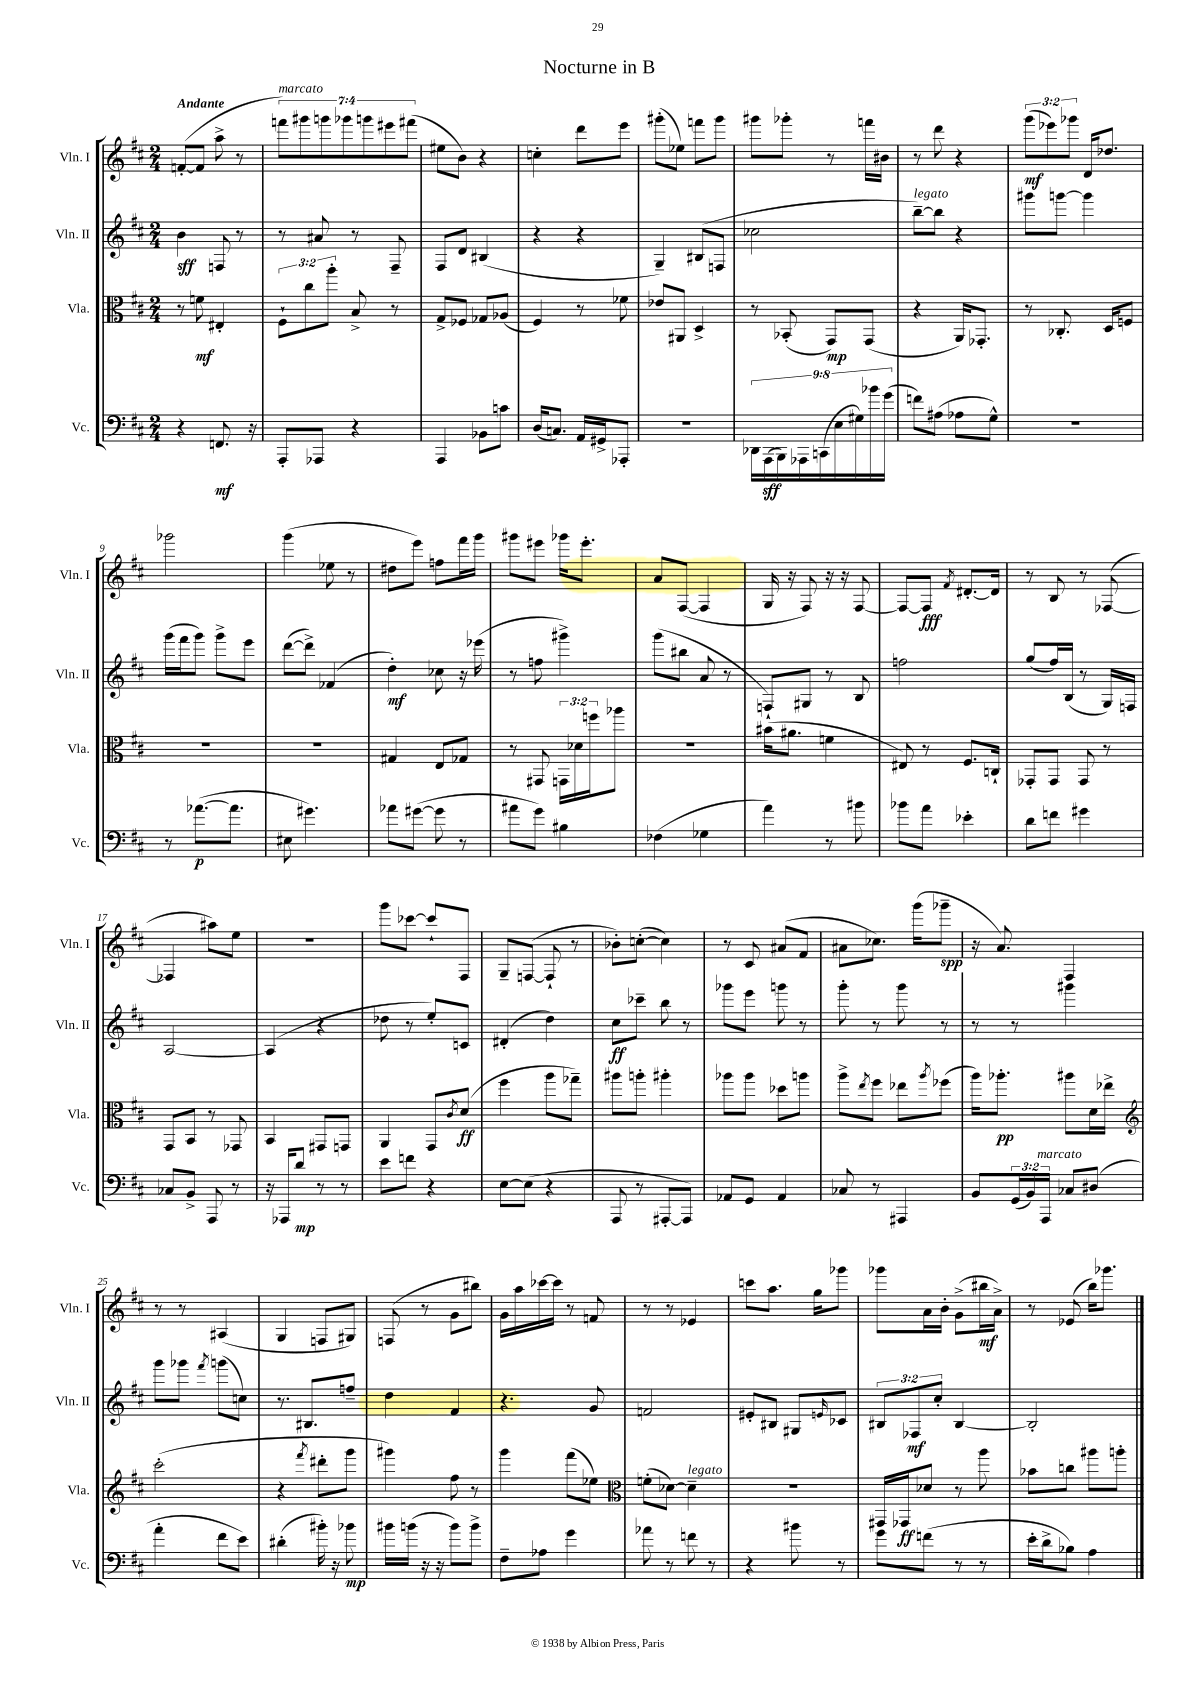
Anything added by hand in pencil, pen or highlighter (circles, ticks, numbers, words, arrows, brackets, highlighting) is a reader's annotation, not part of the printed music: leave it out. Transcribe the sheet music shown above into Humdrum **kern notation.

**kern	**dynam	**kern	**dynam	**kern	**dynam	**kern	**dynam
*part4	*part4	*part3	*part3	*part2	*part2	*part1	*part1
*staff4	*staff4	*staff3	*staff3	*staff2	*staff2	*staff1	*staff1
*I"Vc.	*	*I"Vla.	*	*I"Vln. II	*	*I"Vln. I	*
*I'Vc.	*	*I'Vla.	*	*I'Vln. II	*	*I'Vln. I	*
*clefF4	*	*clefC3	*	*clefG2	*	*clefG2	*
*k[f#c#]	*	*k[f#c#]	*	*k[f#c#]	*	*k[f#c#]	*
*M2/4	*	*M2/4	*	*M2/4	*	*M2/4	*
=1	=1	=1	=1	=1	=1	=1	=1
!	!	!	!	!	!	!LO:TX:a:B:t=Andante	!
4r	.	8r	.	4b\	sff	([8fn'/L	.
.	.	8fn\	mf	.	.	8f/J]	.
8.FFn/	mf	4E#X'/	.	8Fn/	.	8aa^\	.
.	.	.	.	8r	.	8r	.
16r	.	.	.	.	.	.	.
=2	=2	=2	=2	=2	=2	=2	=2
!	!	!	!	!	!	!LO:TX:a:i:t=marcato	!
8AAA'/L	.	12F#`\L	.	8r	.	14fffn\L)	.
.	.	.	.	.	.	14ggg#X\	.
.	.	12cc#\	.	.	.	.	.
8AAA-X/J	.	.	.	8a#X/	.	.	.
.	.	.	.	.	.	14gggn\	.
.	.	12aa'\J	.	.	.	.	.
.	.	.	.	.	.	14ggg-X\	.
4r	.	8B^/	.	8r	.	.	.
.	.	.	.	.	.	14gggn\	.
.	.	.	.	.	.	14eee#X\	.
.	.	8r	.	8F#~/	.	.	.
.	.	.	.	.	.	(14fff#X\J	.
=3	=3	=3	=3	=3	=3	=3	=3
4AAA/	.	8G^/L	.	8F#/L	.	8ee#X\L	.
.	.	8F-X/J	.	8d/J	.	8b\J)	.
8BB-X\L	.	8G-X/L	.	(4B#X/	.	4r	.
8cn\J	.	(8A-X/J	.	.	.	.	.
=4	=4	=4	=4	=4	=4	=4	=4
(16D/KL	.	4F#/)	.	4r	.	4ccn'\	.
8.Cn/J)	.	.	.	.	.	.	.
16AA/LL	.	8r	.	4r	.	8ddd\L	.
16GG#X^/J	.	.	.	.	.	.	.
8AAA-X'/J	.	8f-X\	.	.	.	8eee\J	.
=5	=5	=5	=5	=5	=5	=5	=5
2r	.	8e-X/L	.	4G~/)	.	(8ggg#X'\L	.
.	.	8AA#X/J	.	.	.	8ee-X\J)	.
.	.	4D^/	.	(8B#X/L	.	8fffn\L	.
.	.	.	.	8Fn/J	.	8ggg#\J	.
=6	=6	=6	=6	=6	=6	=6	=6
18DD-X\LL	.	8r	.	2cc-X\	.	8ggg#X\L	.
(18AAA\	sff	.	.	.	.	.	.
18BBB\)	.	.	.	.	.	.	.
.	.	(8BB-X'/	.	.	.	8ggg-X'\J	.
18AAA-X\	.	.	.	.	.	.	.
(18CCn\	.	.	.	.	.	.	.
.	.	8GG/L)	mp	.	.	8r	.
18E\	.	.	.	.	.	.	.
18G#X\)	.	.	.	.	.	.	.
.	.	(8GG/J	.	.	.	16fffn\LL	.
18b-X\	.	.	.	.	.	.	.
.	.	.	.	.	.	16b#X\JJ	.
(18g\JJ	.	.	.	.	.	.	.
=7	=7	=7	=7	=7	=7	=7	=7
!	!	!	!	!LO:TX:a:i:t=legato	!	!	!
8fn\L)	.	4r	.	[8bb~\L)	.	8r	.
(8A#X\J	.	.	.	8bb\J]	.	8ddd\	.
8A-X\L	.	16AA/KL)	.	4r	.	4r	.
.	.	8.GG-X'/J	.	.	.	.	.
8G^^\J)	.	.	.	.	.	.	.
=8	=8	=8	=8	=8	=8	=8	=8
2r	.	8r	.	8ggg#X\L	.	(12ggg\L	mf
.	.	.	.	.	.	12eee-X\)	.
.	.	8.C-X'/	.	[8gggn\J	.	.	.
.	.	.	.	.	.	12ggg-X\J	.
.	.	.	.	4ggg\]	.	16d/KL	.
.	.	16D/KL	.	.	.	8.dd-X/J	.
.	.	8Fn/J	.	.	.	.	.
!!LO:LB:g=z
=9	=9	=9	=9	=9	=9	=9	=9
8r	.	2r	.	(16ggg\LL	.	2ggg-X\	.
.	.	.	.	16fff#\J	.	.	.
([8.a-X\L	p	.	.	8ggg\J)	.	.	.
.	.	.	.	8ggg^\L	.	.	.
8.a-\J]	.	.	.	.	.	.	.
.	.	.	.	8eee\J	.	.	.
=10	=10	=10	=10	=10	=10	=10	=10
8E#X\	.	2r	.	([8ddd\L	.	(4ggg\	.
4.g#X\)	.	.	.	8ddd^\J])	.	.	.
.	.	.	.	(4f-X/	.	8ee-X\	.
.	.	.	.	.	.	8r	.
=11	=11	=11	=11	=11	=11	=11	=11
8a-X\L	.	4G#X/	.	4dd'\)	mf	8dd#X\L	.
([8g#X\J	.	.	.	.	.	8eee\J)	.
8g#\]	.	8E/L	.	8cc-X\	.	8ffn\L	.
8r	.	8G-X/J	.	16r	.	16fff#\L	.
.	.	.	.	(16eee-X\	.	16ggg\JJ	.
=12	=12	=12	=12	=12	=12	=12	=12
8a#X\L	.	8r	.	8r	.	8ggg#X\L	.
8g\J)	.	8GG#X/	.	8ffn\	.	8eee#X\J	.
4B#X\	.	24GGn\LL	.	4ggg#X^\)	.	16ggg-X\KL	.
.	.	24d-X\	.	.	.	.	.
.	.	.	.	.	.	8.eee#'\J	.
.	.	24ffn\J	.	.	.	.	.
.	.	8aa-X\J	.	.	.	.	.
=13	=13	=13	=13	=13	=13	=13	=13
(4F-X\	.	2r	.	(8ggg\L	.	8a/L	.
.	.	.	.	8bb#X\J	.	([8F#/J	.
4G-X\	.	.	.	8a/	.	4F#/]	.
.	.	.	.	8r	.	.	.
=14	=14	=14	=14	=14	=14	=14	=14
4a\)	.	(16b#X\KL	.	8Fn`/L)	.	16G/	.
.	.	8.a#X\J	.	.	.	16r	.
.	.	.	.	8G#X/J	.	8F#/)	.
8r	.	4fn\	.	8r	.	16r	.
.	.	.	.	.	.	16r	.
8b#X\	.	.	.	8B/	.	[8F#/	.
=15	=15	=15	=15	=15	=15	=15	=15
8b-X\L	.	8E#X/)	.	2ffn\	.	8F#/L_	.
8a\J	.	8r	.	.	.	8F#/J]	fff
.	.	.	.	.	.	8qf#/	.
4e-X'\	.	8.F#/L	.	.	.	[8.d#X'/L	.
.	.	16Cn`/Jk	.	.	.	16d#/Jk]	.
=16	=16	=16	=16	=16	=16	=16	=16
8d\L	.	8GG-X'/L	.	(8gg/L	.	8r	.
8fn\J	.	8GG-/J	.	16ff#/L)	.	8B/	.
.	.	.	.	(16B/JJ	.	.	.
4g#X\	.	8GG-/	.	8r	.	8r	.
.	.	8r	.	16G/LL)	.	([8F-X/	.
.	.	.	.	16Fn/JJ	.	.	.
!!LO:LB:g=z
=17	=17	=17	=17	=17	=17	=17	=17
8C-X/L	.	8GG/L	.	[2A/	.	4F-X/]	.
8BB^/J	.	8BB/J	.	.	.	.	.
8AAA/	.	8r	.	.	.	8aa#X\L)	.
8r	.	8GG-X/	.	.	.	8ee\J	.
=18	=18	=18	=18	=18	=18	=18	=18
16r	.	4BB/	.	(4A/]	.	2r	.
16AAA-X/KL	.	.	.	.	.	.	.
8d/J	mp	.	.	.	.	.	.
8r	.	8GG#X/L	.	4r	.	.	.
8r	.	8GGn/J	.	.	.	.	.
=19	=19	=19	=19	=19	=19	=19	=19
8e\L	.	4AA/	.	8dd-X\	.	8ggg\L	.
8fn\J	.	.	.	8r	.	[8ccc-X\J	.
4r	.	8GG/L	.	8ee'/L)	.	8ccc-`/L]	.
.	.	8qc#/	.	.	.	.	.
.	.	(8d/J	ff	8cn/J	.	8F#/J	.
=20	=20	=20	=20	=20	=20	=20	=20
[8E\L	.	4ff#\	.	(4d#X'/	.	8G~/L	.
(8E\J]	.	.	.	.	.	([8Fn/J	.
4r	.	8aa\L	.	4dd\)	.	8F`/]	.
.	.	8gg-X~\J)	.	.	.	8r	.
=21	=21	=21	=21	=21	=21	=21	=21
8AAA/	.	8aa#X\L	.	8cc#\L	ff	8b-X'\L)	.
8r	.	8aan'\J	.	8ccc-X~\J	.	([8ccn'\J	.
[8AAA#X'/L	.	4aa#X'\	.	8bb\	.	4cc\])	.
8AAA#/J])	.	.	.	8r	.	.	.
=22	=22	=22	=22	=22	=22	=22	=22
8AA-X/L	.	8aa-X\L	.	8ggg-X\L	.	8r	.
8GG/J	.	8aa-\J	.	8eee\J	.	8c#/	.
4AA-/	.	8dd-X\L	.	8gggn\	.	(8a#X/L	.
.	.	8aan\J	.	8r	.	8f#/J	.
=23	=23	=23	=23	=23	=23	=23	=23
8C-X/	.	8aa^\L	.	8ggg'\	.	8a#X\L	.
.	.	8qee/	.	.	.	.	.
8r	.	8ff#\J	.	8r	.	8.cc-X\J)	.
4AAA#X/	.	8ee-X\L	.	8ggg\	.	.	.
.	.	.	.	.	.	(16ggg\KL	.
.	.	8qaa/	.	.	.	.	.
.	.	(8ff-X\J	.	8r	.	8ggg-X~\J	spp
=24	=24	=24	=24	=24	=24	=24	=24
8BB/L	.	16aa\KL)	.	8r	.	16r	.
.	.	8.aa-X'\J	pp	.	.	8.a/)	.
(24GG/L	.	.	.	8r	.	.	.
24BB/)	.	.	.	.	.	.	.
!LO:TX:a:i:t=marcato	!	!	!	!	!	!	!
24AAA/JJ	.	.	.	.	.	.	.
8C-X/L	.	8aa#X\L	.	4ggg#X\	.	4F#/	.
(8D#X/J	.	16d\L	.	.	.	.	.
.	.	16ee-X^\JJ	.	.	.	.	.
!!LO:LB:g=z
=25	=25	=25	=25	=25	=25	=25	=25
*	*	*clefG2	*	*	*	*	*
4a'\	.	(2ccc#'\	.	8ggg\L	.	8r	.
.	.	.	.	8ggg-X\J	.	8r	.
.	.	.	.	8qfff#/	.	.	.
8f#\L	.	.	.	(8gggn\L	.	(4A#X/	.
8e\J)	.	.	.	8ccn\J)	.	.	.
=26	=26	=26	=26	=26	=26	=26	=26
(4d#X'\	.	4r	.	8.r	.	4G/	.
.	.	.	.	8.B#X/L	.	.	.
.	.	8qfff#/	.	.	.	.	.
16b#X'\)	.	8ddd#X'\L	.	.	.	8Fn/L	.
16r	.	.	.	.	.	.	.
8b-X\	mp	8ggg\J	.	8ffn~/J	.	8G#X/J)	.
=27	=27	=27	=27	=27	=27	=27	=27
16b#X\LL	.	4ggg#X\)	.	4dd\	.	(8Fn/	.
(16bn\JJ	.	.	.	.	.	.	.
16r	.	.	.	.	.	8r	.
16r	.	.	.	.	.	.	.
8b\L)	.	8ff#\	.	4f#/	.	8g\L	.
8b^\J	.	8r	.	.	.	8bb#X\J)	.
=28	=28	=28	=28	=28	=28	=28	=28
8F#~\L	.	4ggg\	.	4.r	.	16g\LL	.
.	.	.	.	.	.	16aa\	.
8A-X\J	.	.	.	.	.	[16ccc-X\	.
.	.	.	.	.	.	16ccc-\JJ]	.
4g\	.	(8fff#\L	.	.	.	8r	.
.	.	8ee-X\J)	.	8g/	.	8fn/	.
=29	=29	=29	=29	=29	=29	=29	=29
*	*	*clefC3	*	*	*	*	*
8a-X\	.	(8fn'\L	.	2fn/	.	8r	.
8r	.	[8d-X\J)	.	.	.	8r	.
!	!	!LO:TX:a:i:t=legato	!	!	!	!	!
8fn\	.	4d-~\]	.	.	.	4e-X/	.
8r	.	.	.	.	.	.	.
=30	=30	=30	=30	=30	=30	=30	=30
4r	.	2r	.	8e#X'/L	.	8cccn\L	.
.	.	.	.	8B#X/J	.	8.aa\J	.
8b#X\	.	.	.	8G#X/L	.	.	.
.	.	.	.	.	.	16gg\KL	.
.	.	.	.	16qqen/	.	.	.
8r	.	.	.	8c-X/J	.	8ggg-X\J	.
=31	=31	=31	=31	=31	=31	=31	=31
8g\L	.	16GG#X/LL	.	12B#X/L	.	8ggg-X\L	.
.	.	16GG-X/J	ff	.	.	.	.
.	.	.	.	12F-X/	mf	.	.
(8fn\J	.	8d-X/J	.	.	.	16a\L	.
.	.	.	.	12cc#'/J	.	.	.
.	.	.	.	.	.	16b'\JJ	.
8r	.	8r	.	[4B#/	.	(8g^\L	.
8r	.	8aa\	.	.	.	16bb#X\L	mf
.	.	.	.	.	.	16a^\JJ)	.
=32	=32	=32	=32	=32	=32	=32	=32
16e'\LL	.	8b-X\L	.	2B#'/]	.	8r	.
16d^\J	.	.	.	.	.	.	.
8B-X\J)	.	8ccn\J	.	.	.	(8e-X/	.
4A\	.	8aa#X\L	.	.	.	16bb\KL)	.
.	.	.	.	.	.	8.ggg-X\J	.
.	.	8aan'\J	.	.	.	.	.
==	==	==	==	==	==	==	==
*-	*-	*-	*-	*-	*-	*-	*-
